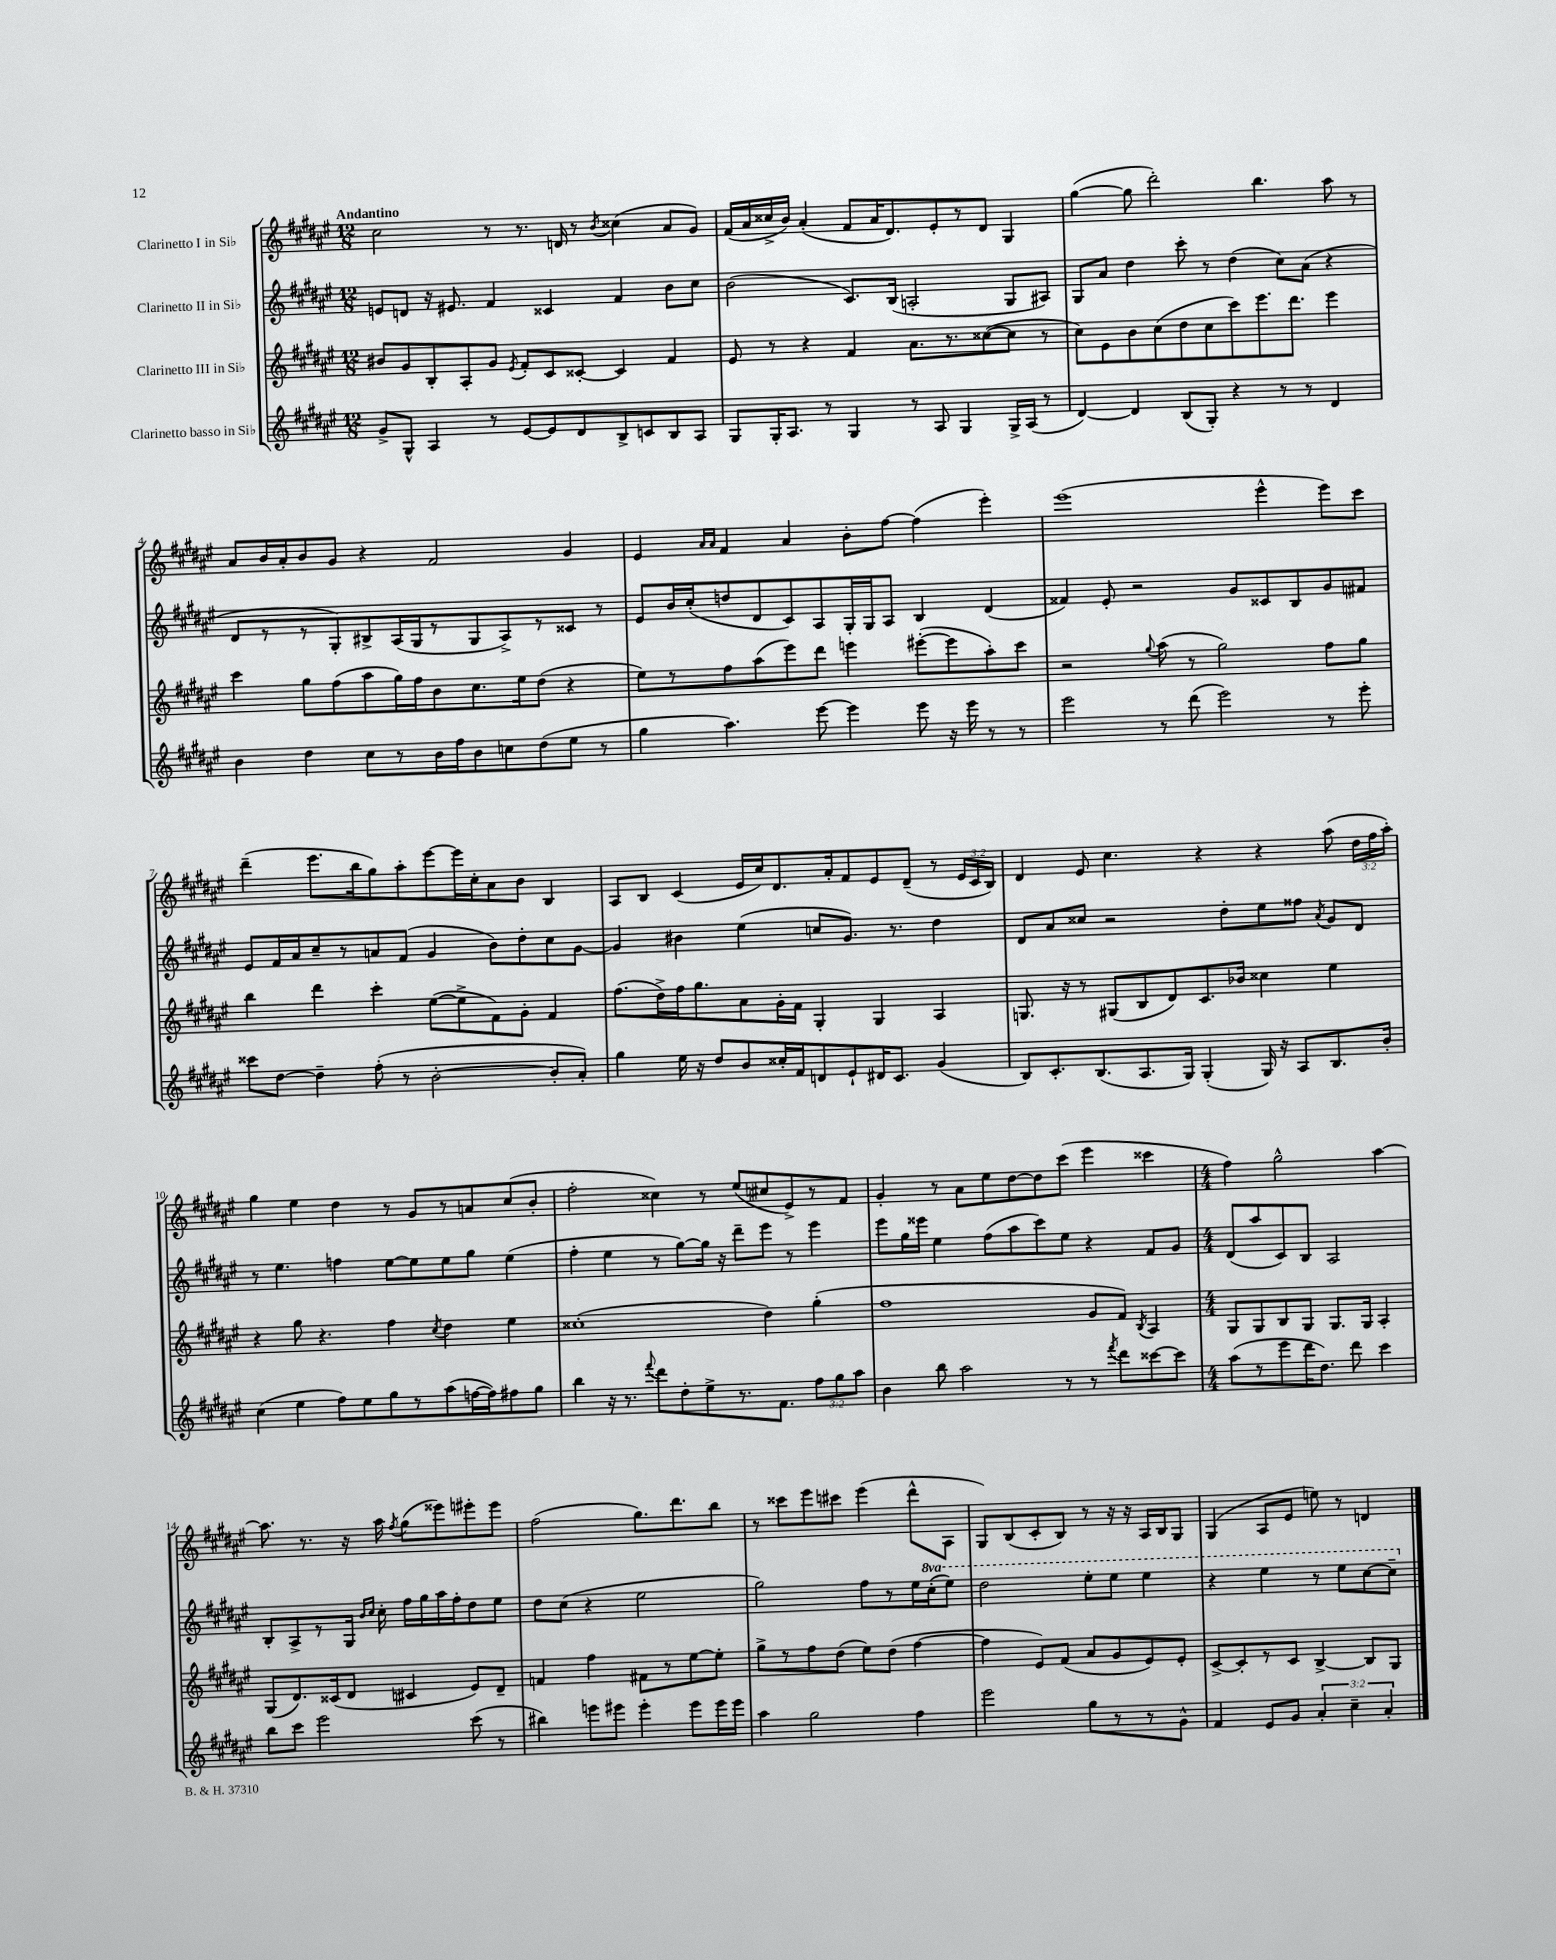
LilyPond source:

<<
\new StaffGroup <<
\new Staff = "s0" \with { instrumentName = "Clarinetto I in Sib" } {
    \clef treble \key fis \major \numericTimeSignature \time 12/8 \override Staff.TupletNumber.text = #tuplet-number::calc-fraction-text \tempo "Andantino"
    \autoBeamOff cis''2 r8 r8. d'16 r8 \acciaccatura { b'8 } cisis''4( ais'8[ gis'8]) |
    fis'16[( ais'16 cisis''16-> b'16]) ais'4-.( fis'8[ ais'16 dis'8.) eis'8-. r8 dis'8] gis4 |
    gis''4~( gis''8 dis'''2-.) b''4. ais''8 r8 |
    ais'8[ b'16 ais'16-. b'8 gis'8] r4 fis'2 gis'4 |
    eis'4 \grace { ais'16[ ais'16] } fis'4 ais'4 b'8[-. fis''8]~ fis''4( eis'''4-.) |
    eis'''1( eis'''4-^ eis'''8[) cis'''8] |
    dis'''4--( eis'''8.[ b''16 gis''8) ais''8-. eis'''8~ eis'''16 cis''16-. ais'8 b'8] b4 |
    ais8[ b8] cis'4( eis'16[ cis''16) dis'8. ais'16-. fis'8 eis'8 dis'8]--( r8 \tuplet 3/2 { eis'16[ cis'16 b16]) } |
    dis'4 eis'8 cis''4. r4 r4 ais''8( \tuplet 3/2 { dis''16[ fis''16 ais''16]-.) } |
    gis''4 eis''4 dis''4 r8 gis'8[ r8 a'8 cis''8( b'8]-. |
    fis''2-. cisis''4) r8 eis''8[( cis''8 eis'8->) r8 fis'8] |
    gis'4-. r8 ais'8[ eis''8 dis''8~ dis''8 cis'''8]( eis'''4 cisis'''4 |
    \numericTimeSignature \time 4/4 fis''4) gis''2-^ ais''4~ |
    ais''8. r8. r16 ais''16 \acciaccatura { fis''8 } gis''8[( eisis'''8) eis'''8-. eis'''8] |
    fis''2( gis''8.[) dis'''8. b''8] |
    r8 cisis'''8[ eis'''8 cis'''8] eis'''4( dis'''8[-^ ais8] |
    gis8[) b8( cis'8-. b8]) r8 r16 r16 ais16[ b16 gis8] |
    gis4( ais8[ eis'8] e''8) r8 d'4 \bar "|." |
}
\new Staff = "s1" \with { instrumentName = "Clarinetto II in Sib" } {
    \clef treble \key fis \major \numericTimeSignature \time 12/8 \set Staff.ottavationMarkups = #ottavation-simple-ordinals
    \autoBeamOff e'8[ d'8] r16 eis'8. fis'4 cisis'4 fis'4 b'8[ cis''8] |
    b'2( cis'8.[) b16]( a2-. gis8[ ais8]) |
    gis8[ ais'8] dis''4 cis'''8-. r8 dis''4( cis''8[) ais'8]( r4 |
    dis'8[ r8 r8 gis8-.) bis8-> ais16( gis16 r8 gis8 ais8->) r8 cisis'8] r8 |
    eis'8[ b'16 cis''16-.( d''8 dis'8 cis'8) ais8 gis16-. gis16 ais8] b4 dis'4( |
    fisis'4) eis'8-. r2 gis'8[ cisis'8 b8 gis'8 fis'8] |
    eis'8[ fis'16 ais'16 cis''8-- r8 a'8 fis'8]( gis'4 b'8[) dis''8-. cis''8 gis'8]~ |
    gis'4 bis'4 eis''4( c''8[ gis'8.]) r8. dis''4 |
    dis'8[ ais'8 cisis''8] r2 dis''8[-. eis''8 fisis''8] \acciaccatura { ais'8 } gis'8[ dis'8] |
    r8 eis''4. f''4 eis''8[~ eis''8 eis''8 gis''8] eis''4( |
    fis''4-. eis''4 r8 gis''8[~) gis''16] r16 dis'''8[-- eis'''8] r8 eis'''4 |
    eis'''8[ gis''16 eisis'''16] eis''4 fis''8[( ais''8 cis'''8) eis''8] r4 fis'8[ gis'8] |
    \numericTimeSignature \time 4/4 dis'8[( ais''8 cis'8) b8] ais2 |
    b8[-. ais8-> r8 gis16] \grace { b'16[ cis''16] } cis''16-. fis''16[ gis''16 ais''16 fis''16-. dis''8 eis''8] |
    dis''8[ cis''8]( r4 eis''2 |
    gis''2) fis''8[ r8 eis''16 \ottava #1 cis'''16-.( eis'''8]) |
    dis'''2 eis'''8[-. eis'''8] eis'''4 |
    r4 eis'''4 r8 eis'''8[ cis'''8~ cis'''8]-- \ottava #0 \bar "|." |
}
\new Staff = "s2" \with { instrumentName = "Clarinetto III in Sib" } {
    \clef treble \key fis \major \numericTimeSignature \time 12/8
    \autoBeamOff bis'8[ gis'8 b8-. ais8-. gis'8] \acciaccatura { eis'8 } fis'8[-. cis'8 cisis'8]~-. cisis'4 fis'4 |
    eis'8 r8 r4 fis'4 ais'8.[ r8. cisis''8~( cisis''8] r8 |
    cis''8[) eis'8 b'8 cis''8( dis''8 cis''8 cis'''8) eis'''8. dis'''8.] eis'''4 |
    cis'''4 gis''8[ fis''8( ais''8 gis''16) fis''16 b'8 cis''8. eis''16 dis''8]( r4 |
    eis''8[) r8 fis''8 ais''8( eis'''8) dis'''8] e'''4 eis'''8[~-.( eis'''8 ais''8-.) cis'''8] |
    r2 \appoggiatura { gis''8 } ais''8( r8 gis''2) fis''8[ gis''8] |
    b''4 dis'''4 cis'''4-. eis''8[~( eis''8-> fis'8) gis'8]-. fis'4 |
    fis''8.[( dis''16->) fis''16 gis''8. ais'8 gis'16-. fis'16] gis4-. gis4 ais4 |
    g8. r16 r8 gis8[( b8 dis'8) cis'8. bes'16] cisis''4 eis''4 |
    r4 gis''8 r4. fis''4 \acciaccatura { cis''8 } dis''4 eis''4 |
    cisis''1-.( dis''4) gis''4-.( |
    fis''1 gis'8[ fis'8]) \acciaccatura { b8 } ais4 |
    \numericTimeSignature \time 4/4 gis8[ gis8 b8 gis8] gis8.[ gis16] ais4-. |
    gis8[( dis'8.) cisis'16( dis'8] cis'4 eis'8[) dis'8]-- |
    f'4 fis''4 fis'8[ r8 eis''8~ eis''8]-. |
    gis''8[-> r8 fis''8 dis''8]( eis''8[) dis''8]( fis''4~ |
    fis''4 eis'8[) fis'8]( ais'8[ gis'8 eis'8) eis'8]-. |
    cis'8[~-> cis'8-. r8 cis'8] b4~-> b8[ gis8] \bar "|." |
}
\new Staff = "s3" \with { instrumentName = "Clarinetto basso in Sib" } {
    \clef treble \key fis \major \numericTimeSignature \time 12/8 \override Staff.TupletNumber.text = #tuplet-number::calc-fraction-text
    \autoBeamOff gis'8[-> gis8]-^ ais4 r8 eis'8[~ eis'8 dis'8 b8-> c'8 b8 ais8] |
    gis8[ gis16-. ais8.] r8 gis4 r8 ais8 gis4 gis16[-> ais16]( r8 |
    dis'4~) dis'4 b8[( gis8]-.) r4 r8 r8 dis'4 |
    b'4 dis''4 cis''8[ r8 b'16 fis''16 b'8 c''8 dis''8( eis''8] r8 |
    gis''4 ais''4.) eis'''8~ eis'''4 eis'''8 r16 eis'''16 r8 r8 |
    eis'''2 r8 dis'''8( eis'''2) r8 eis'''8-. |
    cisis'''8[ dis''8]~ dis''4-- fis''8-.( r8 b'2~-. b'8[-. ais'8]-.) |
    gis''4 eis''16 r16 dis''8[ b'8 cisis''16-. fis'16 d'8 eis'8-! dis'16 cis'8.] gis'4( |
    b8[) cis'8.-. b8.( ais8. gis16]) gis4-.( gis16) r16 ais8[ b8. b'16]-. |
    cis''4( eis''4 fis''8[) eis''8 gis''8 r8 ais''8( f''16~ f''16) fis''8 gis''8] |
    b''4 r16 r8. \appoggiatura { fis'''8 } dis'''8[ dis''8-. eis''8-> r8. fis'8.] \tuplet 3/2 { fis''8[ gis''8 ais''8] } |
    b'4 b''8 ais''2 r8 r8 \acciaccatura { fis'''8 } dis'''8[ cisis'''8~ cisis'''8] |
    \numericTimeSignature \time 4/4 ais''8[( r8 eis'''8 dis'''16 dis''8.]) dis'''8 cis'''4 |
    b''8[ cis'''8] eis'''2 cis'''8( r8 |
    bis''4) e'''8[ eis'''8] eis'''4-. eis'''8[ eis'''16 eis'''16] |
    ais''4 gis''2 fis''4 |
    eis'''2 gis''8[ r8 r8 gis'8]-^ |
    fis'4 eis'8[ gis'8] \tuplet 3/2 { ais'4-. cis''4-- ais'4-. } \bar "|." |
}
>>
>>
